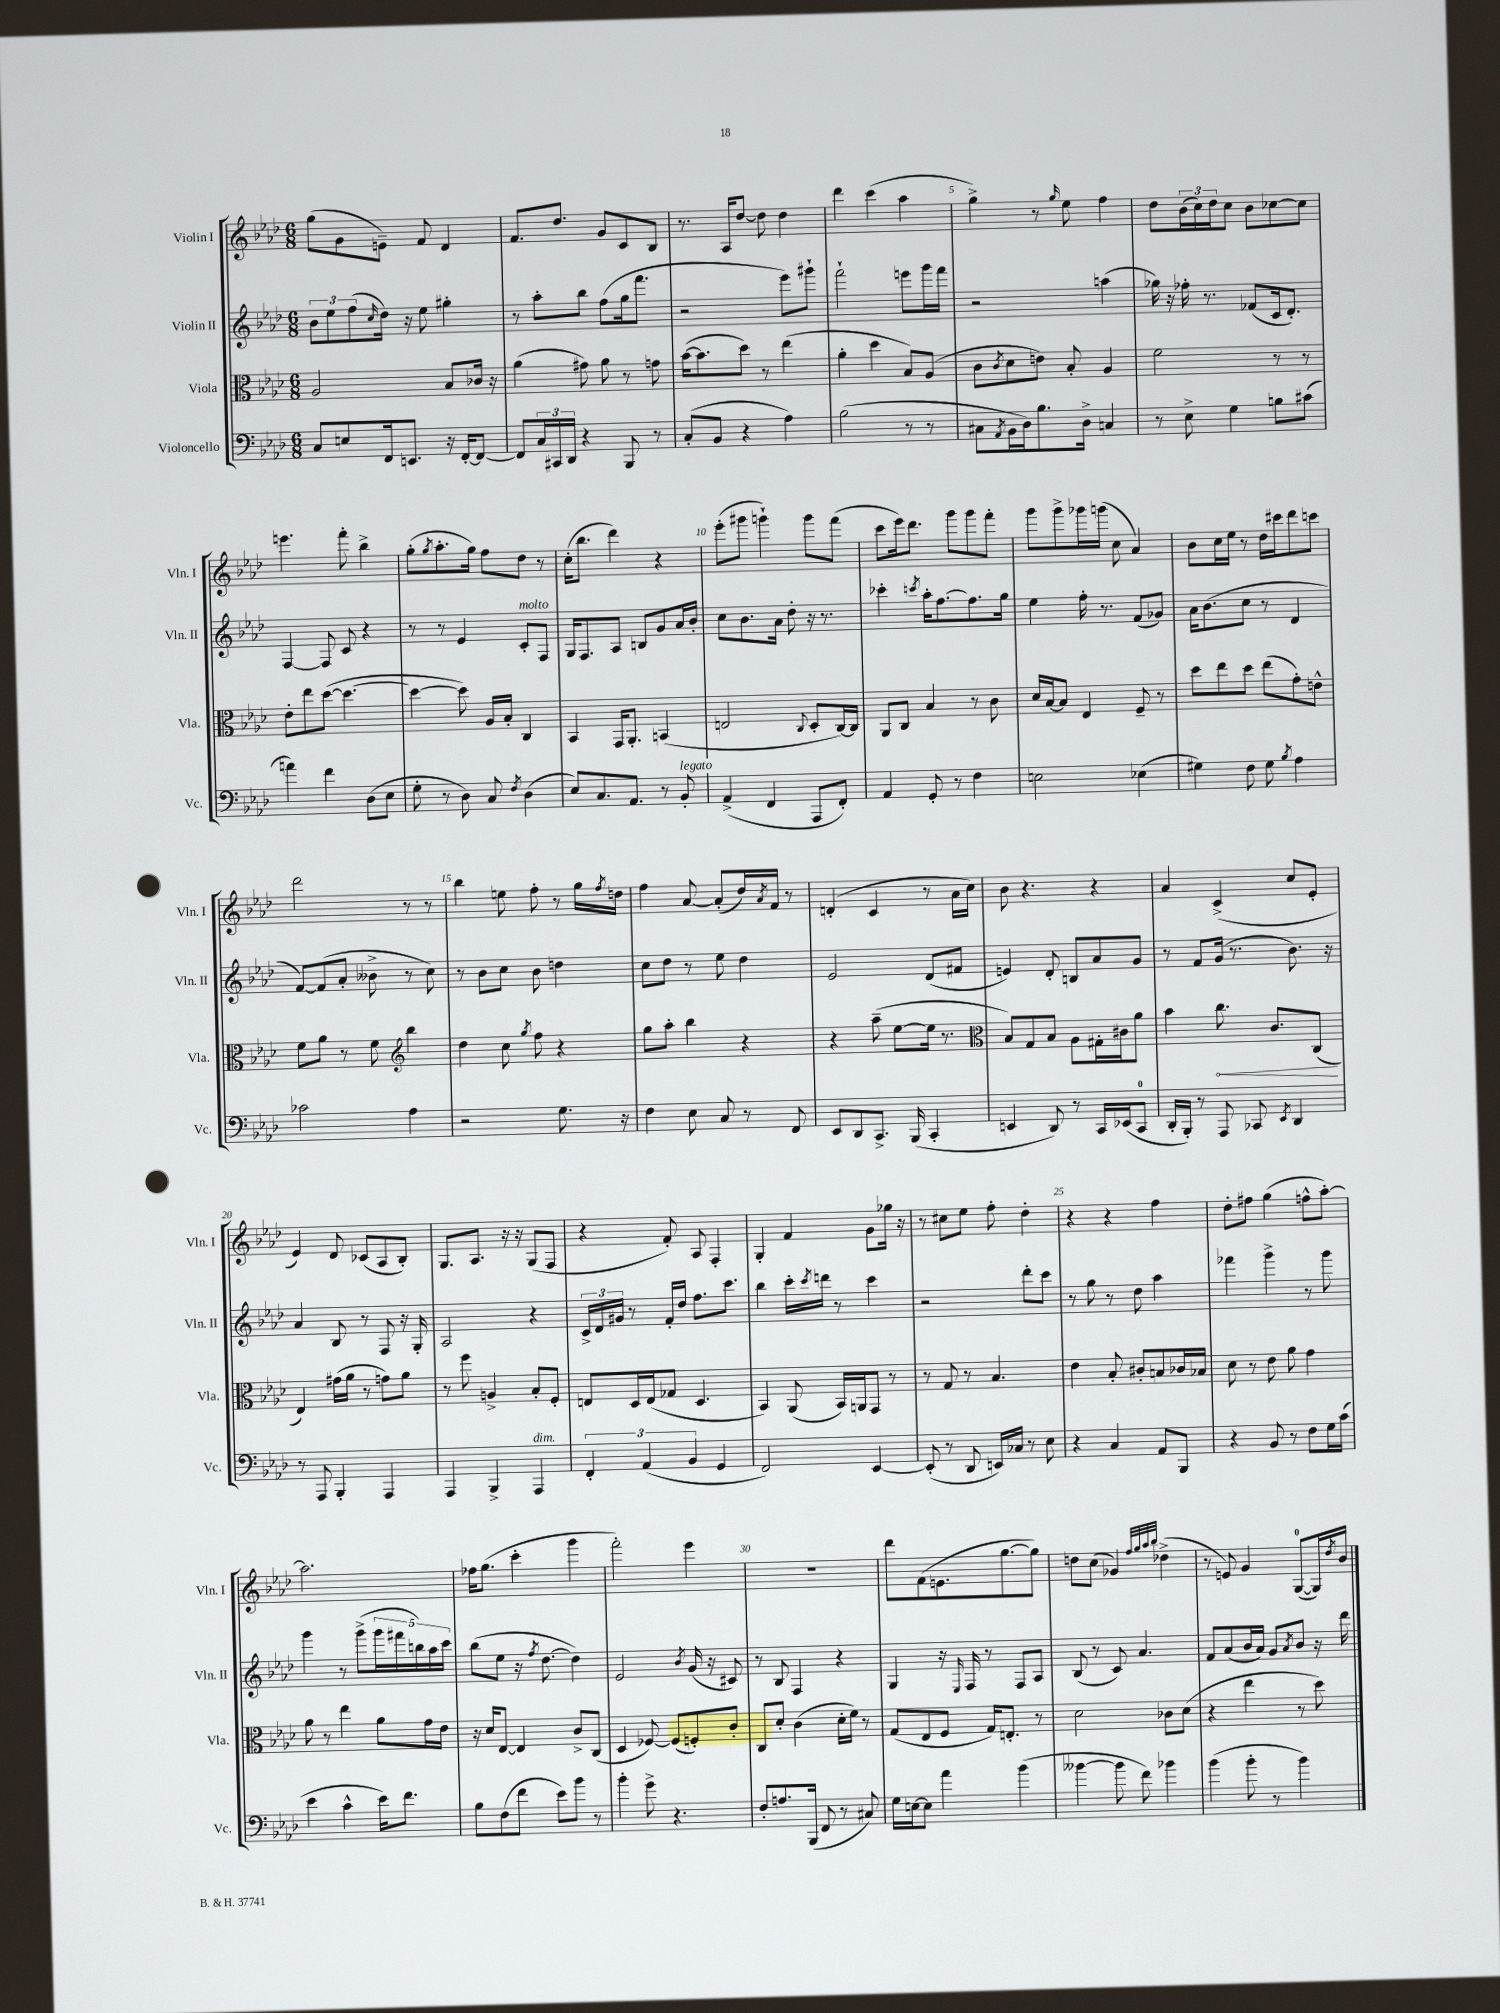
<<
\new StaffGroup <<
\new Staff = "s0" \with { instrumentName = "Violin I" shortInstrumentName = "Vln. I" } {
    \clef treble \key aes \major \numericTimeSignature \time 6/8
    g''8( g'8 e'8--) f'8 des'4 |
    f'8. des''8. g'8 c'8 bes8 |
    r8. aes16 des''8~ des''8 des''4 |
    des'''4 c'''4( aes''4 |
    g''4->) r8 \grace { g''16 } ees''8 f''4 |
    des''8 \tuplet 3/2 { bes'16( c''16) des''16 } c''8 bes'8 ces''8~ ces''8 |
    e'''4. f'''8-. bes''4-> |
    g''8-.( \acciaccatura { g''8 } aes''8.-. g''16) f''8 des''8 r8 |
    c''16-.( bes''8. des'''4) r4 |
    ees'''8-.( gis'''8 g'''4-!) g'''8 f'''8( |
    c'''8 ees'''16) des'''8. g'''8 g'''8 f'''8-. |
    g'''8 g'''8-> ges'''16 g'''16( c''8 aes'4) |
    bes'8 c''16 ees''16 r8 des''16 cis'''16 des'''8 c'''8 |
    des'''2 r8 r8 |
    bes''4 e''8 f''8-. r8 g''16 \acciaccatura { f''8 } d''16 |
    f''4 aes'8~ aes'8-.( des''16) \acciaccatura { aes'8 } f'16 r8 |
    d'4-.( c'4 r8 aes'16 c''16) |
    bes'8 r4. r4 |
    aes'4 c'4->( c''8 ees'8-. |
    ees'4) des'8 ces'8( aes8 bes8-.) |
    g8. aes8. r16 r16 g8( f8 |
    r4 f'8-.) aes8 f4-. |
    g4-. f'4 g'8 ges''16 r16 |
    r8 cis''8 ees''8 f''8-. des''4-. |
    r4 r4 f''4 |
    des''8-. fis''8 g''4( f''8-^ aes''8~-.) |
    aes''2. |
    fes''16 g''8.( c'''4-. g'''4 |
    f'''2-.) ees'''4 |
    R2. |
    des'''8 f'8( e'8. g''8.~ g''8) |
    d''8 c''8( ges'4) \grace { f''32 g''32 aes''32 bes''32 } des''4->( |
    r8 e'8) g'4 g8-0~( g16) \acciaccatura { des''8 } bes'16 \bar "|." |
}
\new Staff = "s1" \with { instrumentName = "Violin II" shortInstrumentName = "Vln. II" } {
    \clef treble \key aes \major \numericTimeSignature \time 6/8
    \tuplet 3/2 { bes'8 ees''8 f''8( } \grace { c''16 } des''16) r16 ees''8 gis''4-. |
    r8 aes''8-. bes''8 f''8( g''16 f'''8. |
    r2 ees'''8) gis'''8-! |
    f'''2-! e'''8 g'''16 f'''16 |
    r2 a''4( |
    ges''16) r16 fes''16-. r8. fes'8( c'16 des'8.-.) |
    f4~ f8 c'8 r4 |
    r8 r8 ees'4 c'8-.^\markup { \italic "molto" } f8 |
    g16 f8. aes8 b8 g'8 aes'16 bes'16-. |
    c''8 bes'8. aes'16 des''8-. r16 r8. |
    ces'''4-. \acciaccatura { c'''8 } aes''16-. f''8.~ f''8. g''16 |
    ees''4 f''16-. r8. f'8( ges'8) |
    aes'16 bes'8.( c''8 r8 des'4 |
    f'8~) f'8( aes'8-. beses'8-> r8 c''8) |
    r8 bes'8 c''8 bes'8 d''4 |
    c''8 des''8 r8 ees''8 des''4 |
    ees'2 des'8( fis'8 |
    e'4) des'8-. b8 aes'8 g'8 |
    r8 f'8 g'16( r8. bes'8.) r16 |
    aes'4 bes8 r8 f8 r16 g16-. |
    aes2 r4 |
    \tuplet 3/2 { c'16-> des'16 gis'16 } r8 f'16-. des''16 f''8. c'''8. |
    bes''4 c'''16-. \acciaccatura { c'''8 } d'''16 r8 c'''4 |
    r2 des'''8-. c'''8 |
    r8 g''8 r8 des''8 aes''4 |
    fes'''4 g'''4-> r8 g'''8 |
    g'''4 r8 g'''8->( \tuplet 5/4 { g'''16 fis'''16 b''16) aes''16 c'''16 } |
    bes''8( ees''8 r16 \acciaccatura { f''8 } des''8.~ des''4) |
    ees'2 \acciaccatura { bes'8 } g'16( r16 cis'8) |
    r8 bes8 f4 r4 |
    g4 r16 \grace { ees16 } f16 r8 f8 aes8 |
    bes8( r8 c'8) aes'4. |
    f'8 aes'8( bes'16 aes'16) g'8 \acciaccatura { aes'8 } bes'8 r16 des'''16 \bar "|." |
}
\new Staff = "s2" \with { instrumentName = "Viola" shortInstrumentName = "Vla." } {
    \clef alto \key aes \major \numericTimeSignature \time 6/8
    aes2 bes8 ces'16 r16 |
    aes'4( gis'8) aes'8 r8 g'8 |
    bes'16~( bes'8. des''8) r8 ees''4( |
    aes'4-. des''4 bes8) aes8( |
    c'8 \acciaccatura { c'8 } des'8 e'8) bes8-. aes4 |
    f'2 r8 r8 |
    ees'8-. ees''8 des''8~( des''4.~ |
    des''4~ des''8) aes16 bes16-. c4 |
    bes,4 g,16 aes,8.-. b,4( |
    e2 \appoggiatura { c8 } des8-. c16~) c16 |
    aes,8 c8 bes4 r8 c'8 |
    des'16 bes16~ bes8 ees4 f8-- r8 |
    des''8 ees''8 des''8 ees''8( g'8-.) e'8-^ |
    f'8 aes'8 r8 f'8 \clef treble bes''4 |
    des''4 c''8 \acciaccatura { g''8 } f''8 r4 |
    g''8 aes''8-. bes''4 r4 |
    r4 aes''8--( ees''8~ ees''16 r8. |
    \clef alto bes8) g8 bes8 aes8 gis16-. cis'16 aes'8 |
    bes'4 \once \override Hairpin.circled-tip = ##t c''8.\< c'8. c8\!( |
    ees4) gis'16( aes'16 r8 g'8) aes'8 |
    r8 f''8 a4-> bes8-. f8-. |
    e8 des16 e16( ges8 des4. |
    bes,4) aes,8( bes,16) a,16 g,8 r8 |
    r8 g8 r8 bes4. |
    ees'4 bes8-. cis'8-. b8 ces'16 bes16 |
    des'8 r8 ees'8 aes'8 g'4 |
    aes'8 r8 ees''4 aes'8 g'16 ees'16 |
    r16 des'16 ees8~ ees4 c'8-> c8( |
    des4 fes8~) fes8( f8-.) c'8-. |
    c8 des'8-. c'4( des'16-. f'16) r8 |
    g8( ees8 f8 g16) e8.-. r8 |
    des'2 ces'8 des'8( |
    r4 ees''4 r8 des''8) \bar "|." |
}
\new Staff = "s3" \with { instrumentName = "Violoncello" shortInstrumentName = "Vc." } {
    \clef bass \key aes \major \numericTimeSignature \time 6/8
    c8 e8 f,16 e,8. r16 f,16~-. f,8~ |
    f,8 \tuplet 3/2 { c16 cis,16 des,16 } r4 bes,,8 r8 |
    c8-.( bes,8 r4 aes4) |
    bes2( r8 r8 |
    cis8 \acciaccatura { aes,8 } bes,16 des16) bes8. des16-> c4 |
    r8 ees8-> g4 b8 cis'8( |
    a'4) f'4 des8( ees8 |
    g8-. r8 des8) c8 \acciaccatura { f8 } des4( |
    ees8) c8. aes,8. r8 bes,8-.^\markup { \italic "legato" } |
    aes,4->( f,4 aes,,8 f,8-.) |
    aes,4 g,8-. r8 f4 |
    e2 ees4( |
    gis4) f8 gis8 \acciaccatura { bes8 } aes4 |
    ces'2 aes4 |
    r2 g8. r16 |
    f4 ees8 c8 r8 f,8 |
    ees,8 des,8 c,8.-> bes,,16( c,4-. |
    e,4 des,8) r8 c,16 ees,16( c,8-0 |
    des,16-. bes,,16-.) r8 aes,,8 ces,8 \acciaccatura { ees,8 } des,4 |
    r8 aes,,8 bes,,4-. aes,,4 |
    aes,,4 bes,,4-> aes,,4^\markup { \italic "dim." } |
    \tuplet 3/2 { f,4-. aes,4( bes,4 } g,4 |
    f,2) ees,4~ |
    ees,8-.( r8 des,8 e,16) ces16 r8 ees8 |
    r4 c4 aes,8 bes,,8 |
    r4 bes,8 r8 f8 g16 c'16( |
    ees'4 c'4-^ ees'16) f'8. |
    bes8 f8( f'8 ees'8) bes'8 r8 |
    bes'4-. g'8-> r4. |
    f8-. a8. bes,,16( f,8 r8 cis8) |
    g16 e16~ e8 aes'4 bes'4( |
    beses'4~ beses'8 f'8) bes'4 |
    bes'4( bes'8-. r8 bes'4) \bar "|." |
}
>>
>>
\layout { \context { \Score \override BarNumber.break-visibility = ##(#f #t #t) barNumberVisibility = #(every-nth-bar-number-visible 5) } }
